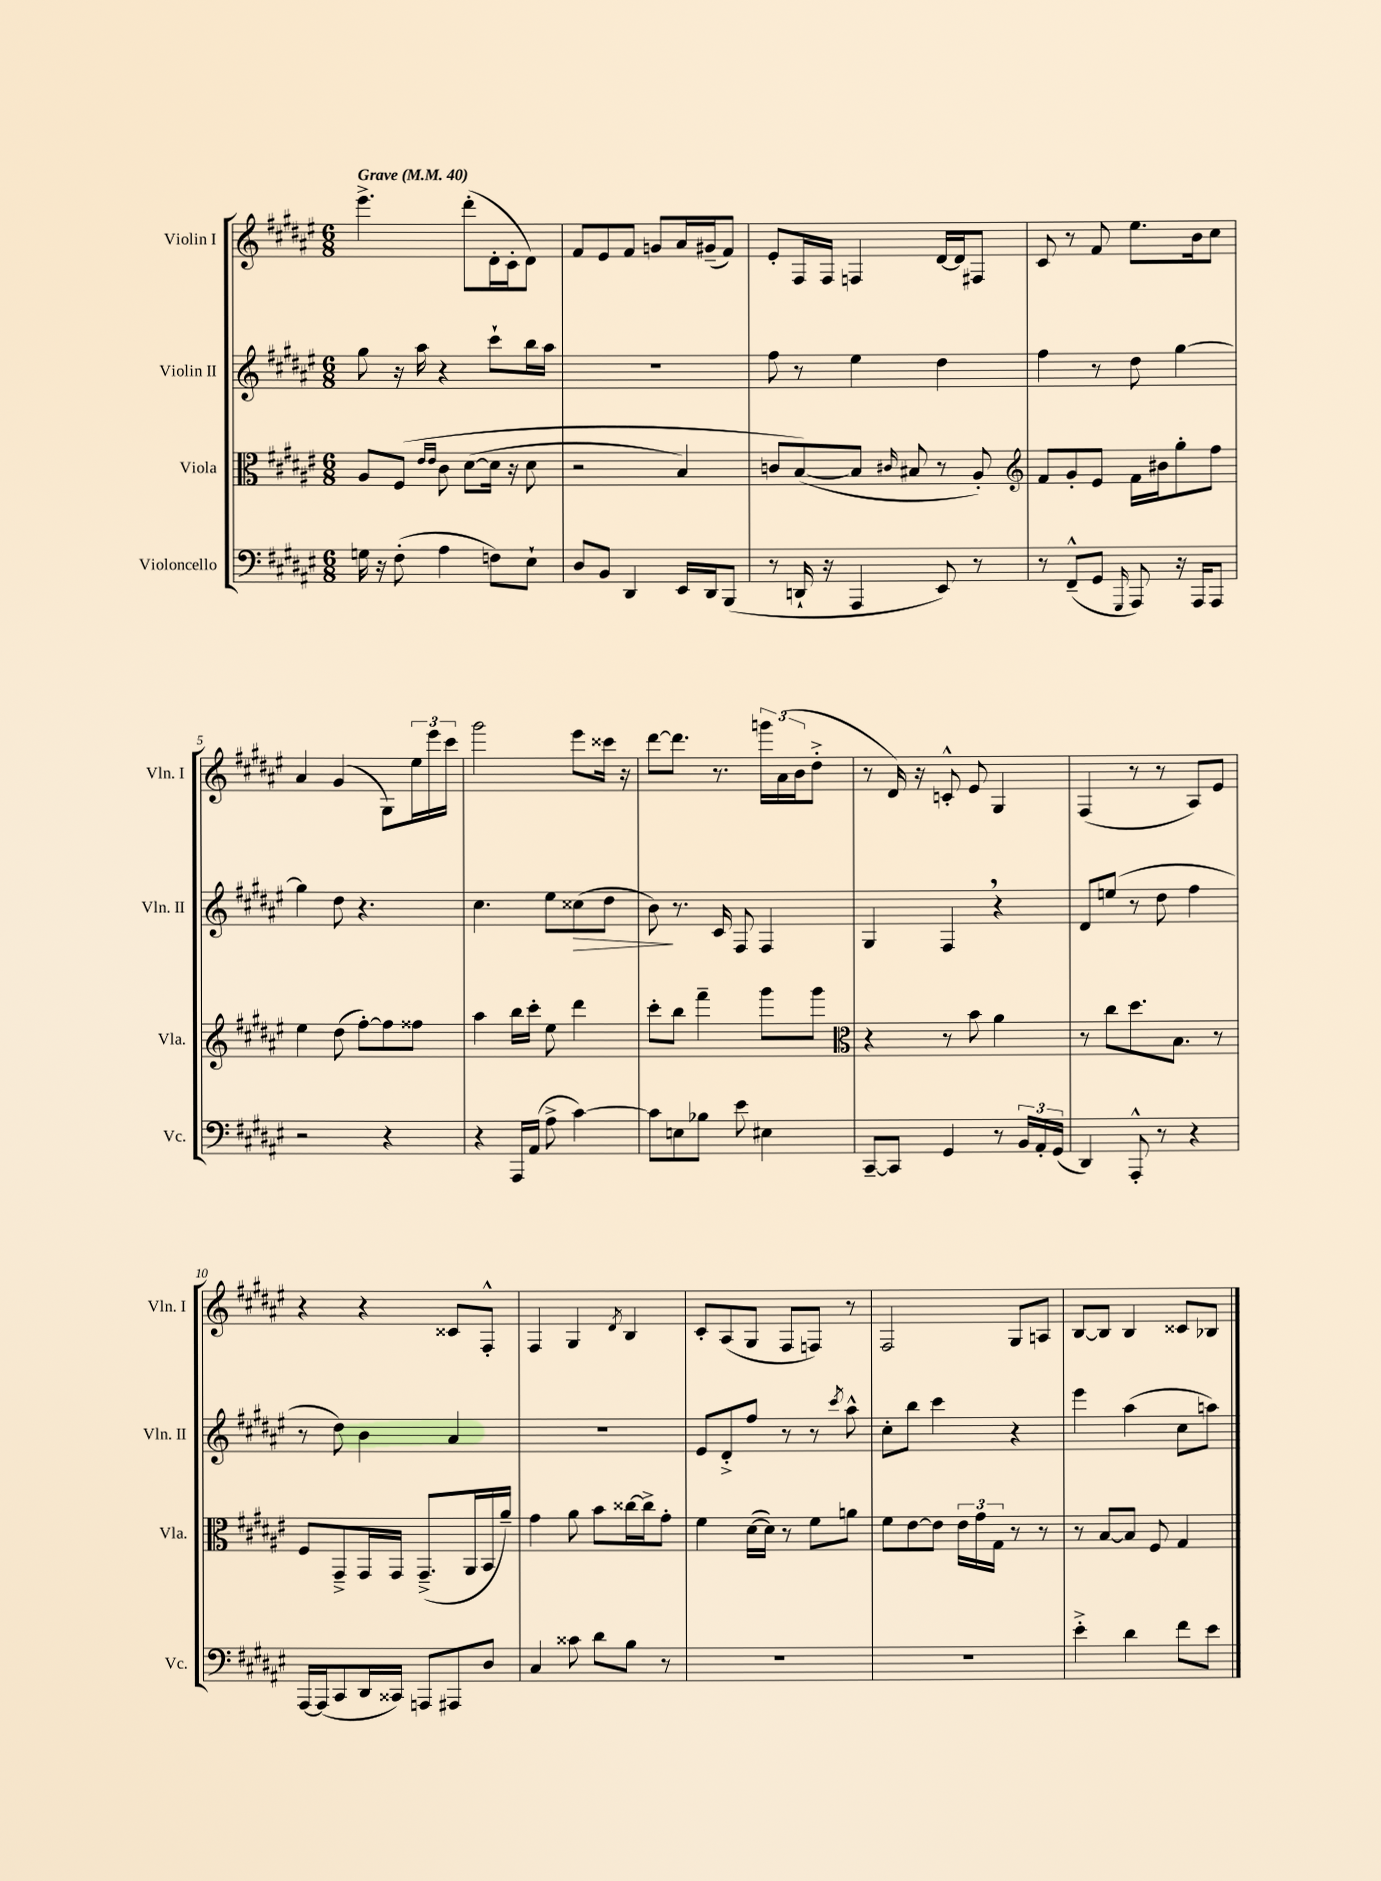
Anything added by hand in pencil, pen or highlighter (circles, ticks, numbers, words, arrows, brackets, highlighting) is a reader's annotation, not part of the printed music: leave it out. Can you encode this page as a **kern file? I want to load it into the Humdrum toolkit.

**kern	**kern	**kern	**kern
*staff4	*staff3	*staff2	*staff1
*clefF4	*clefC3	*clefG2	*clefG2
*k[f#c#g#d#a#e#]	*k[f#c#g#d#a#e#]	*k[f#c#g#d#a#e#]	*k[f#c#g#d#a#e#]
*M6/8	*M6/8	*M6/8	*M6/8
*MM40	*MM40	*MM40	*MM40
16G\	8A#/L	8gg#\	4.eee#^\
16r	.	.	.
(8F#'\	&(8F#/J	16r	.
.	.	16aa#\	.
.	16qqe#/LL	.	.
.	16qqe#/JJ	.	.
4A#\	8c#\	4r	.
.	([8d#\L	.	(8ddd#'\L
8F\L)	16d#\]Jk	8ccc#`\L	16d#'\L
.	16r	.	16c#'\J
8E#`\J	8d#\	16bb\L	8d#\J)
.	.	16aa#\JJ	.
=	=	=	=
8D#/L	2r	2.r	8f#/L
8BB/J	.	.	8e#/
4DD#/	.	.	8f#/J
.	.	.	8g/L
16EE#/LL	4B/)	.	16a#/L
16DD#/J	.	.	(16g#~/J
(8BBB/J	.	.	8f#/J)
=	=	=	=
8r	8c/L	8ff#\	8e#'/L
16DD`/	([8B/&)	8r	16F#/L
16r	.	.	16F#/JJ
4AAA#/	8B/]J	4ee#\	4F/
.	16qqc#/	.	.
.	8B#/	.	.
8EE#/)	8r	4dd#\	[16d#/LL
.	.	.	16d#/]J
8r	8A#'/)	.	8F#/J
=	=	=	=
*	*clefG2	*	*
8r	8f#/L	4ff#\	8c#/
(8FF#~^^/L	8g#'/	.	8r
8GG#/J	8e#/J	8r	8f#/
16qqGGG#/	.	.	.
8AAA#/)	16f#\LL	8dd#\	8.ee#\L
.	16b#\J	.	.
16r	8gg#'\	[4gg#\	.
16AAA#/LK	.	.	16b\k
8AAA#/J	8ff#\J	.	8cc#\J
=	=	=	=
2r	4ee#\	4gg#\]	4a#/
.	(8dd#\	8dd#\	(4g#/
.	[8ff#'\L)	4.r	.
4r	8ff#\]	.	8G#\L)
.	8ff##\J	.	24ee#\L
.	.	.	24eee#\
.	.	.	24ccc#\JJ
=	=	=	=
4r	4aa#\	4.cc#\	2ggg#\
16AAA#/LL	16bb\LL	.	.
(16AA#/JJ	16ccc#'\JJ	.	.
8A#^\	8ee#\	8ee#\L	.
[4c#\)	4ddd#\	(8cc##\	8eee#\L
.	.	8dd#\J	16ccc##\Jk
.	.	.	16r
=	=	=	=
8c#\]L	8ccc#'\L	8b\)	[8ddd#\L
8E\	8bb\J	8.r	8.ddd#\]J
8B-\J	4fff#~\	.	.
.	.	16c#/	8.r
8e#\	.	8F#/	.
4E#\	8ggg#\L	4F#/	24ggg\LL
.	.	.	(24a#\
.	.	.	24b\J
.	8ggg#\J	.	8dd#'^\J
=	=	=	=
*	*clefC3	*	*
[8CC#~/L	4r	4G#/	8r
8CC#/]J	.	.	16d#/)
.	.	.	16r
4GG#/	8r	4F#/	8c'^^/
.	8b\	.	8e#/
8r	4a#\	4r	4G#/
24BB/LL	.	.	.
24AA#'/	.	.	.
(24GG#/JJ	.	.	.
=	=	=	=
4DD#/)	8r	8d#/L	(4F#/
.	8cc#\L	(8ee/J	.
8AAA#'^^/	8.dd#\	8r	8r
8r	.	8dd#\	8r
.	8.B\J	.	.
4r	.	4ff#\	8A#/L)
.	8r	.	8e#/J
=	=	=	=
[16AAA#/LL	8F#/L	8r	4r
(16AAA#/]J	.	.	.
8CC#/	8GG#~^/	8dd#\)	.
16DD#/L	16GG#/L	4b\	4r
16CC##/JJ)	16GG#/JJ	.	.
8AAA/L	(8.GG#~^/L	.	.
8AAA#/	.	4a#/	8c##/L
.	16AA#/L	.	.
8D#/J	16BB/	.	8F#'^^/J
.	16a#~/JJ)	.	.
=	=	=	=
4C#/	4g#\	2.r	4F#/
8c##\	8a#\	.	4G#/
8d#\L	8b\L	.	.
.	.	.	8qd#/
8B\J	[16cc##\L	.	4B/
.	16cc##^\]J	.	.
8r	8g#'\J	.	.
=	=	=	=
2.r	4f#\	8e#/L	8c#'/L
.	.	8d#'^/	(8A#/
.	([16d#\LL	8ff#/J	8G#/J
.	16d#\]JJ)	.	.
.	8r	8r	8F#/L
.	8f#\L	8r	8F/J)
.	.	8qccc#/	.
.	8a\J	8aa#^^\	8r
=	=	=	=
2.r	8f#\L	8cc#'\L	2F#/
.	[8e#\	8bb\J	.
.	8e#\]J	4ccc#\	.
.	24e#\LL	.	.
.	24g#\	.	.
.	24G#\JJ	.	.
.	8r	4r	8G#/L
.	8r	.	8A/J
=	=	=	=
4e#'^\	8r	4eee#\	[8B/L
.	[8B/L	.	8B/]J
4d#\	8B/]J	(4aa#\	4B/
.	8F#/	.	.
8f#\L	4G#/	8cc#\L	8c##/L
8e#\J	.	8aa\J)	8B-/J
==	==	==	==
*-	*-	*-	*-
